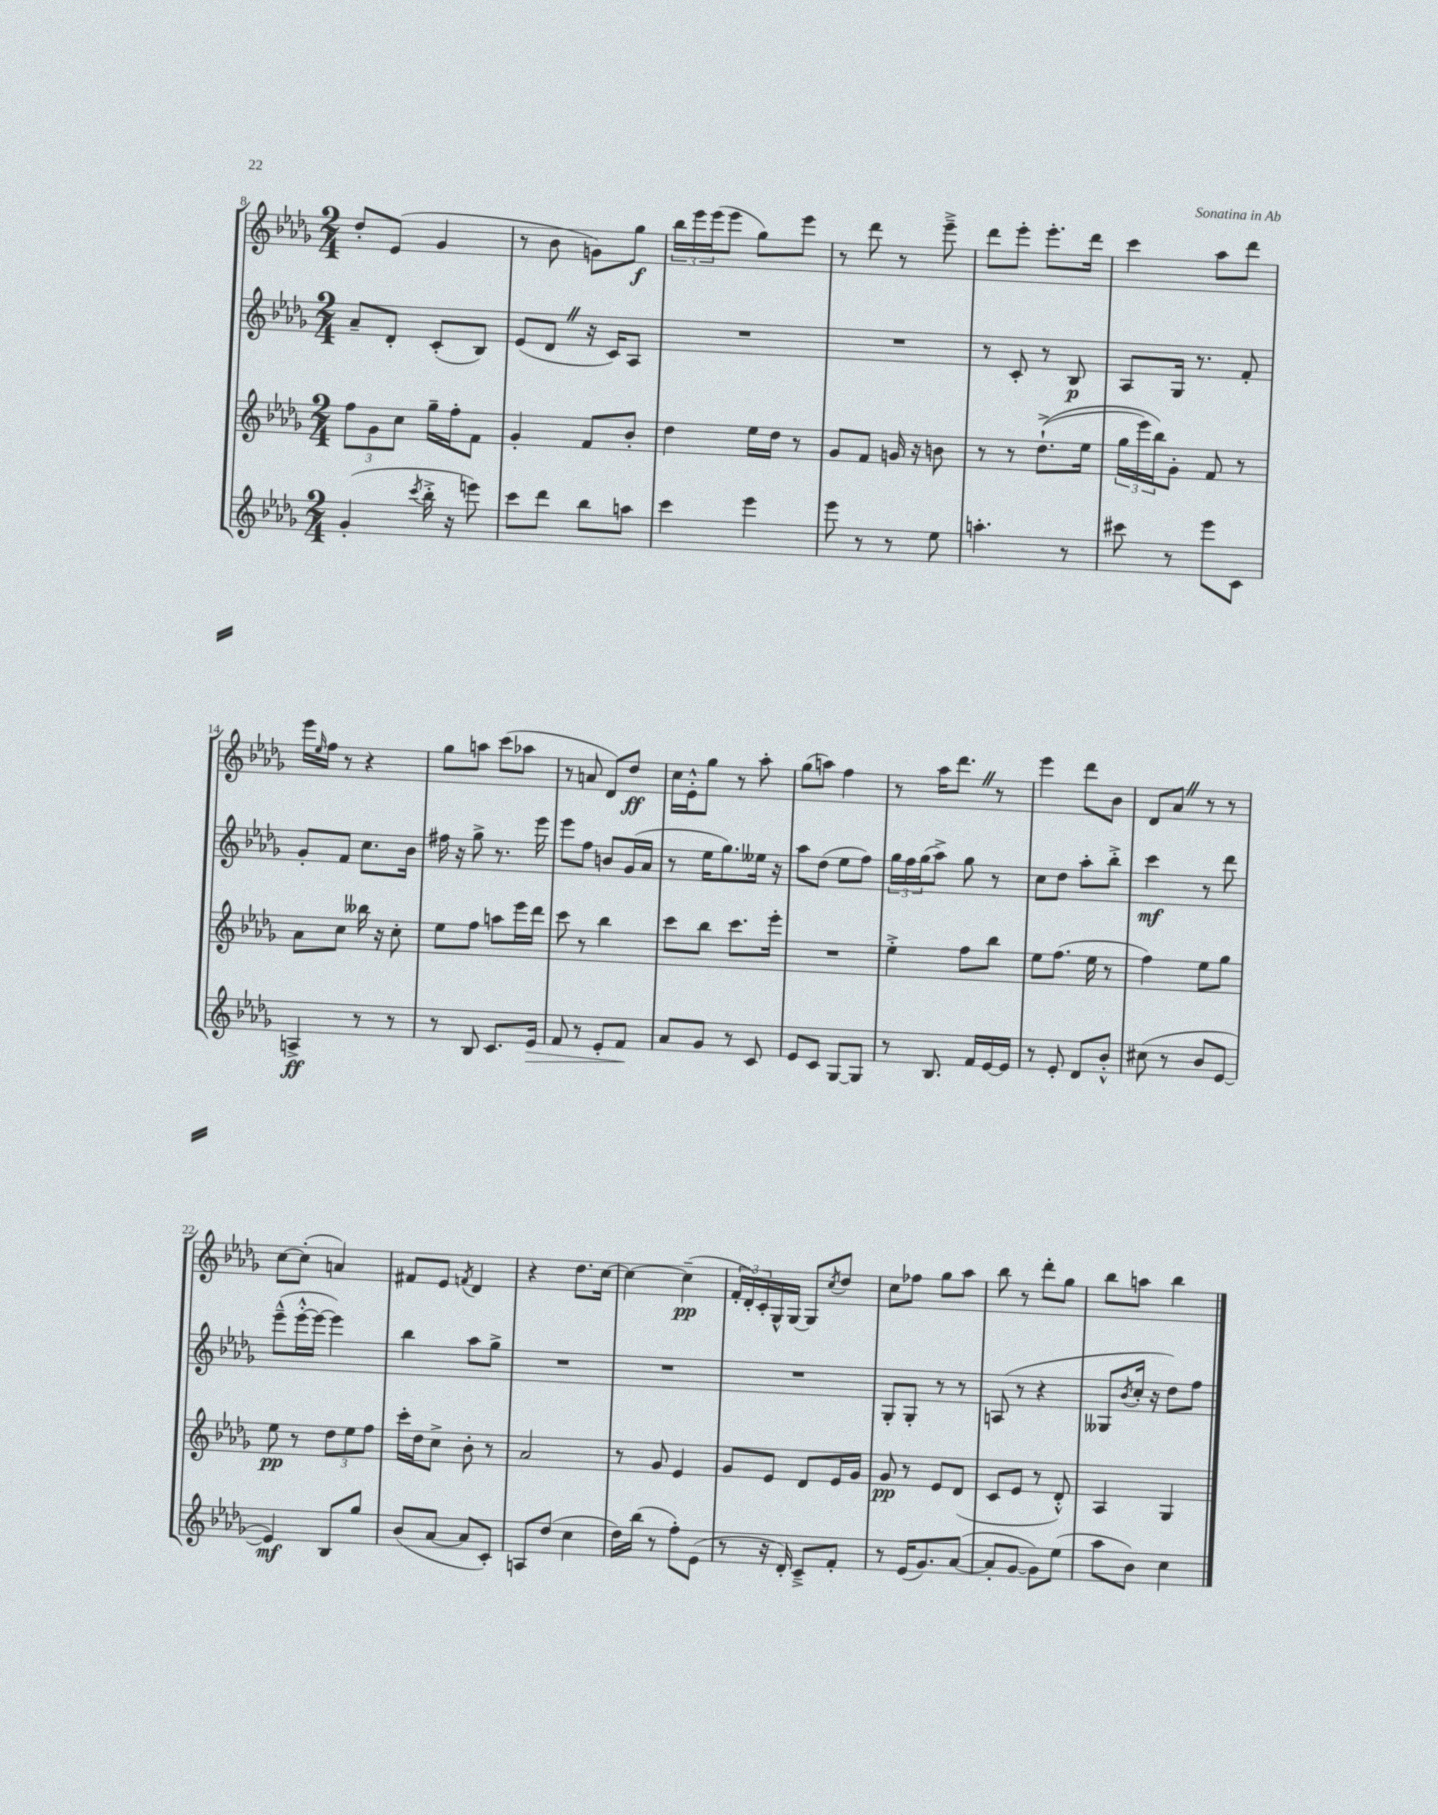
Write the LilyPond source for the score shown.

<<
\new StaffGroup <<
\new Staff = "s0" {
    \clef treble \key des \major \numericTimeSignature \time 2/4
    des''8-. ees'8( ges'4 |
    r8 bes'8 g'8) ges''8\f |
    \tuplet 3/2 { bes''16 ees'''16 ees'''16( } ees'''8 ges''8) ees'''8 |
    r8 des'''8 r8 ees'''8---> |
    des'''8 ees'''8-. ees'''8.-. des'''16 |
    c'''4 aes''8 des'''8 |
    ees'''16 \grace { ees''16 } f''16 r8 r4 |
    ges''8 a''8 c'''8( aes''8 |
    r8 a'8 des'8) des''8\ff |
    c''16 ees'16-.-^ ges''8 r8 aes''8-. |
    ges''8( a''8) f''4 |
    r8 aes''16 des'''8. \once \override BreathingSign.text = \markup { \musicglyph "scripts.caesura.straight" } \breathe r8 |
    ees'''4 des'''8 bes'8 |
    des'8 aes'8 \once \override BreathingSign.text = \markup { \musicglyph "scripts.caesura.straight" } \breathe r8 r8 |
    c''8~ c''8-.( a'4) |
    fis'8 ees'8 \acciaccatura { f'8 } des'4 |
    r4 des''8. c''16~ |
    c''4~ c''4--\pp( |
    \tuplet 3/2 { f'16-. des'16-.) c'16-. } ges16-^ ges16~ ges8 \acciaccatura { c''8 } des''8 |
    c''8 fes''8 ges''8 aes''8 |
    bes''8 r8 des'''8-. ges''8 |
    bes''8 a''8 bes''4 \bar "|." |
}
\new Staff = "s1" {
    \clef treble \key des \major \numericTimeSignature \time 2/4
    aes'8-- des'8-. c'8-.( bes8) |
    ees'8( des'8 \once \override BreathingSign.text = \markup { \musicglyph "scripts.caesura.straight" } \breathe r16 c'16) aes8 |
    R2 |
    R2 |
    r8 c'8-. r8 bes8\p |
    aes8 ges16 r8. f'8-. |
    ges'8-. f'8 c''8. bes'16 |
    fis''16 r16 ges''8-> r8. ees'''16 |
    ees'''8 f''8 b'8 ges'16( aes'16 |
    r8 ees''16 ges''8.) eeses''16 r16 |
    aes''8 des''8( ees''8 f''8) |
    \tuplet 3/2 { ges''16 f''16 ges''16( } aes''8->) ges''8 r8 |
    c''8 des''8 aes''8-. bes''8-.-> |
    c'''4\mf r8 des'''8 |
    ees'''8---^( ees'''16~-.-^ ees'''16~ ees'''4) |
    bes''4 aes''8 ges''8-> |
    R2 |
    R2 |
    R2 |
    ges8-. ges8-. r8 r8 |
    a8( r8 r4 |
    geses8 \acciaccatura { bes'8 } c''16-. r16 des''8) f''8 \bar "|." |
}
\new Staff = "s2" {
    \clef treble \key des \major \numericTimeSignature \time 2/4
    \tuplet 3/2 { f''8 ges'8 c''8 } ges''16-- f''16-. f'8 |
    ges'4-. f'8 bes'8-. |
    des''4 ees''16 des''16 r8 |
    ges'8 f'8 g'16 r16 b'8 |
    r8 r8 des''8.-!->(\( ees''16 |
    \tuplet 3/2 { ges''16 ees'''16) bes''16\) } ges'8-. f'8 r8 |
    aes'8 c''8 beses''16 r16 c''8-. |
    ees''8 f''8 a''8 ees'''16 des'''16 |
    c'''8 r8 bes''4 |
    c'''8 bes''8 c'''8. ees'''16-. |
    R2 |
    ees''4-.-> f''8 bes''8 |
    ees''8 f''8.( ees''16 r8 |
    f''4) ees''8 ges''8 |
    ees''8\pp r8 \tuplet 3/2 { des''8 ees''8 f''8 } |
    c'''16-. des''16 c''8-> bes'8-. r8 |
    aes'2 |
    r8 ges'8 ees'4 |
    ges'8 ees'8 des'8 ees'16 ges'16 |
    ges'8\pp r8 ees'8 des'8( |
    c'8 ees'8 r8 des'8-.-^) |
    aes4 ges4 \bar "|." |
}
\new Staff = "s3" {
    \clef treble \key des \major \numericTimeSignature \time 2/4
    ges'4-.( \acciaccatura { c'''8 } bes''16-.-> r16 e'''8) |
    c'''8 des'''8 bes''8 a''8 |
    c'''4 ees'''4 |
    ees'''8 r8 r8 ees''8 |
    a''4.-. r8 |
    cis'''8 r8 ees'''8 c'8 |
    a4->\ff r8 r8 |
    r8 bes8 c'8. ees'16\> |
    f'8 r8 ees'8-. f'8\! |
    aes'8 ges'8 r8 c'8 |
    ees'8 c'8 ges8~ ges8 |
    r8 bes8. f'16 ees'16~ ees'16 |
    r8 ees'8-. des'8 bes'8-.-^ |
    cis''8( r8 bes'8 ees'8~ |
    ees'4\mf) bes8 ges''8 |
    bes'8( aes'8~ aes'8 c'8-.) |
    a8 des''8( c''4 |
    des''16) bes''16( r8 f''8-.) ees'8( |
    r8 r16 des'16-.) c'8---> f'8-. |
    r8 ees'16( ges'8.) aes'8~( |
    aes'8-. ges'8~ ges'8) ees''8( |
    aes''8 bes'8) c''4 \bar "|." |
}
>>
>>
\layout { \context { \Score currentBarNumber = #8 } }
